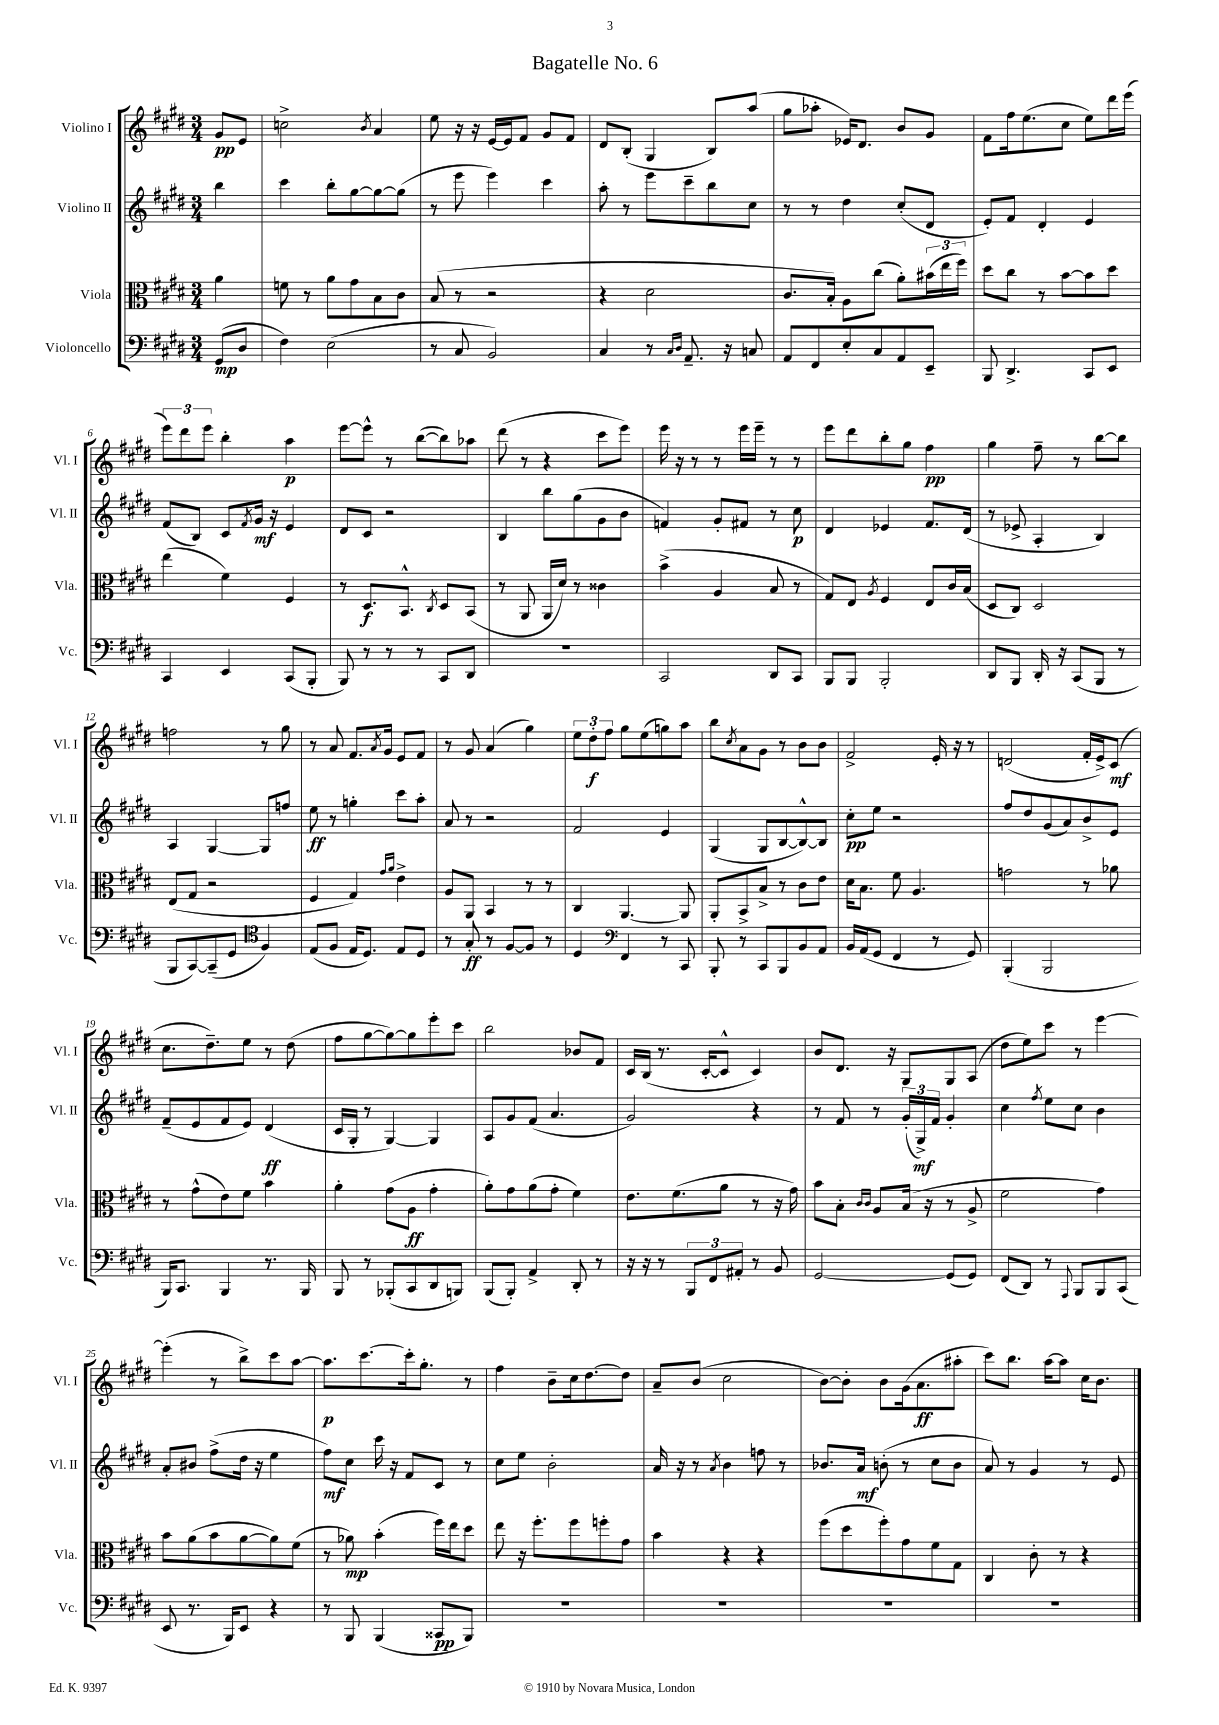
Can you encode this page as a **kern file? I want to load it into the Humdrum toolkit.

**kern	**kern	**kern	**kern
*staff4	*staff3	*staff2	*staff1
*clefF4	*clefC3	*clefG2	*clefG2
*k[f#c#g#d#]	*k[f#c#g#d#]	*k[f#c#g#d#]	*k[f#c#g#d#]
*M3/4	*M3/4	*M3/4	*M3/4
(8GG#/L	4a\	4bb\	8g#/L
8D#/J	.	.	8e/J
=	=	=	=
4F#\)	8f\	4ccc#\	2cc^\
.	8r	.	.
(2E\	8a\L	8bb'\L	.
.	8g#\	[8gg#\	.
.	.	.	8qb/
.	8B\	8gg#\_	4a/
.	8c#\J	(8gg#\]J	.
=	=	=	=
8r	(8B/	8r	8ee\
8C#/	8r	8eee\	16r
.	.	.	16r
2BB/)	2r	4eee\)	[16e/LL
.	.	.	16e/]J
.	.	.	8f#/J
.	.	4ccc#\	8g#/L
.	.	.	8f#/J
=	=	=	=
4C#/	4r	8aa'\	8d#/L
.	.	8r	(8B'/J
8r	2d#\	8eee\L	4G#/
16qqC#/LL	.	.	.
16qqD#/JJ	.	.	.
8.AA~/	.	8ccc#~\	.
.	.	8bb\	8B/L)
16r	.	.	.
8C/	.	8cc#\J	(8aa/J
=	=	=	=
8AA/L	8.c#/L	8r	8gg#\L
8FF#/	.	8r	8aa-'\J
.	16B'/Jk)	.	.
8E'/	8A\L	4dd#\	16e-/LK)
.	.	.	8.d#/J
8C#/	(8cc#\J	.	.
8AA/	8a'\L)	(8cc#'/L	8b/L
8EE~/J	(24b#\L	8d#/J	8g#/J
.	24ee\	.	.
.	24ff#\JJ)	.	.
=	=	=	=
8BBB/	8dd#\L	8e'/L)	8f#\L
4.DD#^/	8cc#\J	8f#/J	16ff#\k
.	.	.	(8.ee\
.	8r	4d#'/	.
.	[8b\L	.	8cc#\J
8CC#/L	8b\]	4e/	8ee\L)
8EE/J	8dd#\J	.	16ddd#\L
.	.	.	(16eee\JJ
=	=	=	=
4CC#/	(4ee\	(8f#/L	12eee\L)
.	.	.	12ddd#\
.	.	8B/J)	.
.	.	.	12eee\J
4EE/	4f#\)	8c#/L	4bb'\
.	.	8qf#/	.
.	.	16g#/Jk	.
.	.	16r	.
(8CC#/L	4F#/	4e/	4aa\
8BBB'/J	.	.	.
=	=	=	=
8BBB/)	8r	8d#/L	[8eee\L
8r	8.D#/L	8c#/J	8eee^^\]J
8r	.	2r	8r
.	8.BB^^/J	.	.
8r	.	.	([8bb\L
.	8qC#/	.	.
8CC#/L	8D#/L	.	8bb\])
8DD#/J	(8BB/J	.	8aa-\J
=	=	=	=
2.r	8r	4B/	(8ddd#\
.	8AA/	.	8r
.	16AA/LL	8bb\L	4r
.	16d#/JJ)	.	.
.	8r	(8gg#\	.
.	4c##\	8g#\	8ccc#\L
.	.	8b\J	8eee\J)
=	=	=	=
2CC#/	(4b^\	4f/)	16eee\
.	.	.	16r
.	.	.	8r
.	4A/	8g#'/L	8r
.	.	8f#/J	16eee\LL
.	.	.	16eee~\JJ
8DD#/L	8B/	8r	8r
8CC#/J	8r	8cc#\	8r
=	=	=	=
8BBB/L	8G#/L)	4d#/	8eee\L
8BBB/J	8E/J	.	8ddd#\
.	8qA/	.	.
2BBB'/	4F#/	4e-/	8bb'\
.	.	.	8gg#\J
.	8E/L	8.f#/L	4ff#\
.	16c#/L	.	.
.	(16B/JJ	(16d#/Jk	.
=	=	=	=
8DD#/L	8D#/L	8r	4gg#\
8BBB/J	8C#/J)	8e-^/	.
16DD#'/	2D#/	4A'/	8ff#~\
16r	.	.	.
(8CC#/L	.	.	8r
8BBB/J	.	4B/)	[8bb\L
8r	.	.	8bb\]J
=	=	=	=
8BBB/L	(8E/L	4A/	2ff\
[8CC#/)	8G#/J	.	.
(8CC#~/]	2r	[4G#/	.
8GG#/J	.	.	.
*clefC4	*	*	*
4F#/)	.	8G#/]L	8r
.	.	8ff/J	8gg#\
=	=	=	=
(8E/L	4F#/	8ee\	8r
8F#/J	.	8r	8a/
16E/LK	4G#/)	4gg'\	8.f#/L
8.D#/J)	.	.	.
.	.	.	8qa/
.	.	.	16g#/Jk
.	16qqg#/LL	.	.
.	16qqa/JJ	.	.
8E/L	4e^\	8ccc#\L	8e/L
8D#/J	.	8aa'\J	8f#/J
=	=	=	=
8r	8A/L	8a/	8r
8G#'/	8AA/J	8r	8g#/
8r	4BB/	2r	(4a/
[8F#/L	.	.	.
8F#/]J	8r	.	4gg#\)
8r	8r	.	.
=	=	=	=
4D#/	4C#/	2f#/	12ee\L
.	.	.	12dd#'\
.	.	.	12ff#\J
*clefF4	*	*	*
4FF#/	[4.AA/	.	8gg#\L
.	.	.	(8ee\
8r	.	4e/	8gg\)
8CC#/	8AA/]	.	8aa\J
=	=	=	=
8BBB'/	8AA'/L	(4G#/	8bb\L
.	.	.	8qcc#/
8r	8BB^/	.	8a\
8CC#/L	8B^/J	8G#/L	8g#\J
8BBB/	8r	[8B/	8r
8BB/	8c#\L	8B^^/_)	8b\L
8AA/J	8e\J	8B/]J	8b\J
=	=	=	=
16BB/LL	16d#\LK	8cc#'\L	2f#^/
(16AA/J	8.B\J	.	.
8GG#/J	.	8ee\J	.
4FF#/	8f#\	2r	.
.	4.A/	.	.
8r	.	.	16e'/
.	.	.	16r
8GG#/)	.	.	8r
=	=	=	=
(4BBB'/	2g\	8ff#/L	(2d/
.	.	8dd#/	.
2BBB/	.	(8g#/	.
.	.	8a/)	.
.	8r	8b^/	16f#'/LL
.	.	.	16e^/J)
.	8a-\	8e/J	(8c#/J
=	=	=	=
16BBB/LK)	8r	(8f#~/L	8.cc#\L
8.CC#/J	.	.	.
.	(8g#^^\L	8e/	.
.	.	.	8.dd#~\)
4BBB/	8e\)	8f#/	.
.	8f#\J	8e/J)	8ee\J
8.r	4b\	(4d#/	8r
.	.	.	(8dd#\
16BBB/	.	.	.
=	=	=	=
8BBB/	4a'\	16c#/LL	8ff#\L
.	.	16G#'/JJ	.
8r	.	8r	[8gg#\
(8BBB-'/L	(8g#\L	[4G#/)	8gg#\_)
8CC#/	8A\J	.	8gg#\]
8DD#/	4g#'\	4G#/]	8eee'\
8BBB/J)	.	.	8ccc#\J
=	=	=	=
(8BBB/L	8a'\L)	8A/L	2bb\
8BBB'/J)	8g#\	8g#/	.
4AA^/	(8a\	(8f#/J	.
.	8g#'\J	4.a/	.
8DD#'/	4f#\)	.	8b-/L
8r	.	.	8f#/J
=	=	=	=
16r	8.e\L	2g#/)	16c#/LL
16r	.	.	(16B/JJ
8r	.	.	8.r
.	(8.f#\	.	.
12BBB/L	.	.	.
.	.	.	[16c#'/LK
12FF#/	.	.	.
.	8a\J	.	8c#^^/]J
12AA#'/J	.	.	.
8r	8r	4r	4c#/)
8BB/	16r	.	.
.	16g#\)	.	.
=	=	=	=
[2GG#/	8b\L	8r	8b/L
.	8B'\J	8f#/	8.d#/J
.	16qqc#/LL	.	.
.	16qqc#/JJ	.	.
.	8A/L	8r	.
.	.	.	16r
.	(16B/Jk	(24g#'/LL	8G#/L
.	.	24G#^/)	.
.	16r	.	.
.	.	24f#/JJ	.
(8GG#/]L	8r	4g#'/	8G#/
8GG#/J)	8A^/	.	(8A/J
=	=	=	=
(8FF#/L	2f#\	4cc#\	8dd#\L
8DD#/J)	.	.	8ee\)
.	.	8qff#/	.
8r	.	8ee\L	8ccc#\J
8qqAAA/	.	.	.
8BBB/L	.	8cc#\J	8r
8BBB/	4g#\)	4b\	[4eee\
(8CC#/J	.	.	.
=	=	=	=
8EE/	8b\L	8a'/L	(4eee'\]
8.r	(8a\	8b#/J	.
.	8b\	(8ff#^\L	8r
16BBB/LK)	.	.	.
8EE/J	[8a\	16dd#\Jk	8bb^\L)
.	.	16r	.
4r	8a\])	4ee\	8ccc#\
.	(8f#\J	.	[8aa\J
=	=	=	=
8r	8r	8ff#\L)	8.aa\]L
8BBB/	8a-\)	8cc#\J	.
.	.	.	[8.ccc#\
(4BBB/	(4b'\	16ccc#\	.
.	.	16r	.
.	.	8f#/L	16ccc#'\]k
.	.	.	8.gg#'\J
8CC##/L	16ff#\LL)	8c#/J	.
.	16ee\J	.	.
8BBB/J)	8dd#\J	8r	8r
=	=	=	=
2.r	8ee\	8cc#\L	4ff#\
.	16r	8ee\J	.
.	8.ff#'\L	.	.
.	.	2b'\	8b~\L
.	8ff#\	.	16cc#\k
.	.	.	[8.dd#\
.	8ff'\	.	.
.	8g#\J	.	8dd#\]J
=	=	=	=
2.r	4b\	16a/	8a~/L
.	.	16r	.
.	.	8r	(8b/J
.	.	8qa/	.
.	4r	4b\	2cc#\
.	4r	8ff\	.
.	.	8r	.
=	=	=	=
2.r	(8ff#\L	8.b-/L	[8b\L)
.	8dd#\	.	8b'\]J
.	.	16a/Jk	.
.	8ff#'\)	(8b'\	8b\L
.	8g#\	8r	(16g#\k
.	.	.	8.a\
.	8f#\	8cc#\L	.
.	8G#\J	8b\J	8aa#'\J
=	=	=	=
2.r	4C#/	8a/)	8ccc#\L)
.	.	8r	8.bb\J
.	8c#'\	4g#/	.
.	.	.	[16aa\LK
.	8r	.	8aa\]J
.	4r	8r	16cc#\LK
.	.	.	8.b\J
.	.	8e/	.
==	==	==	==
*-	*-	*-	*-
